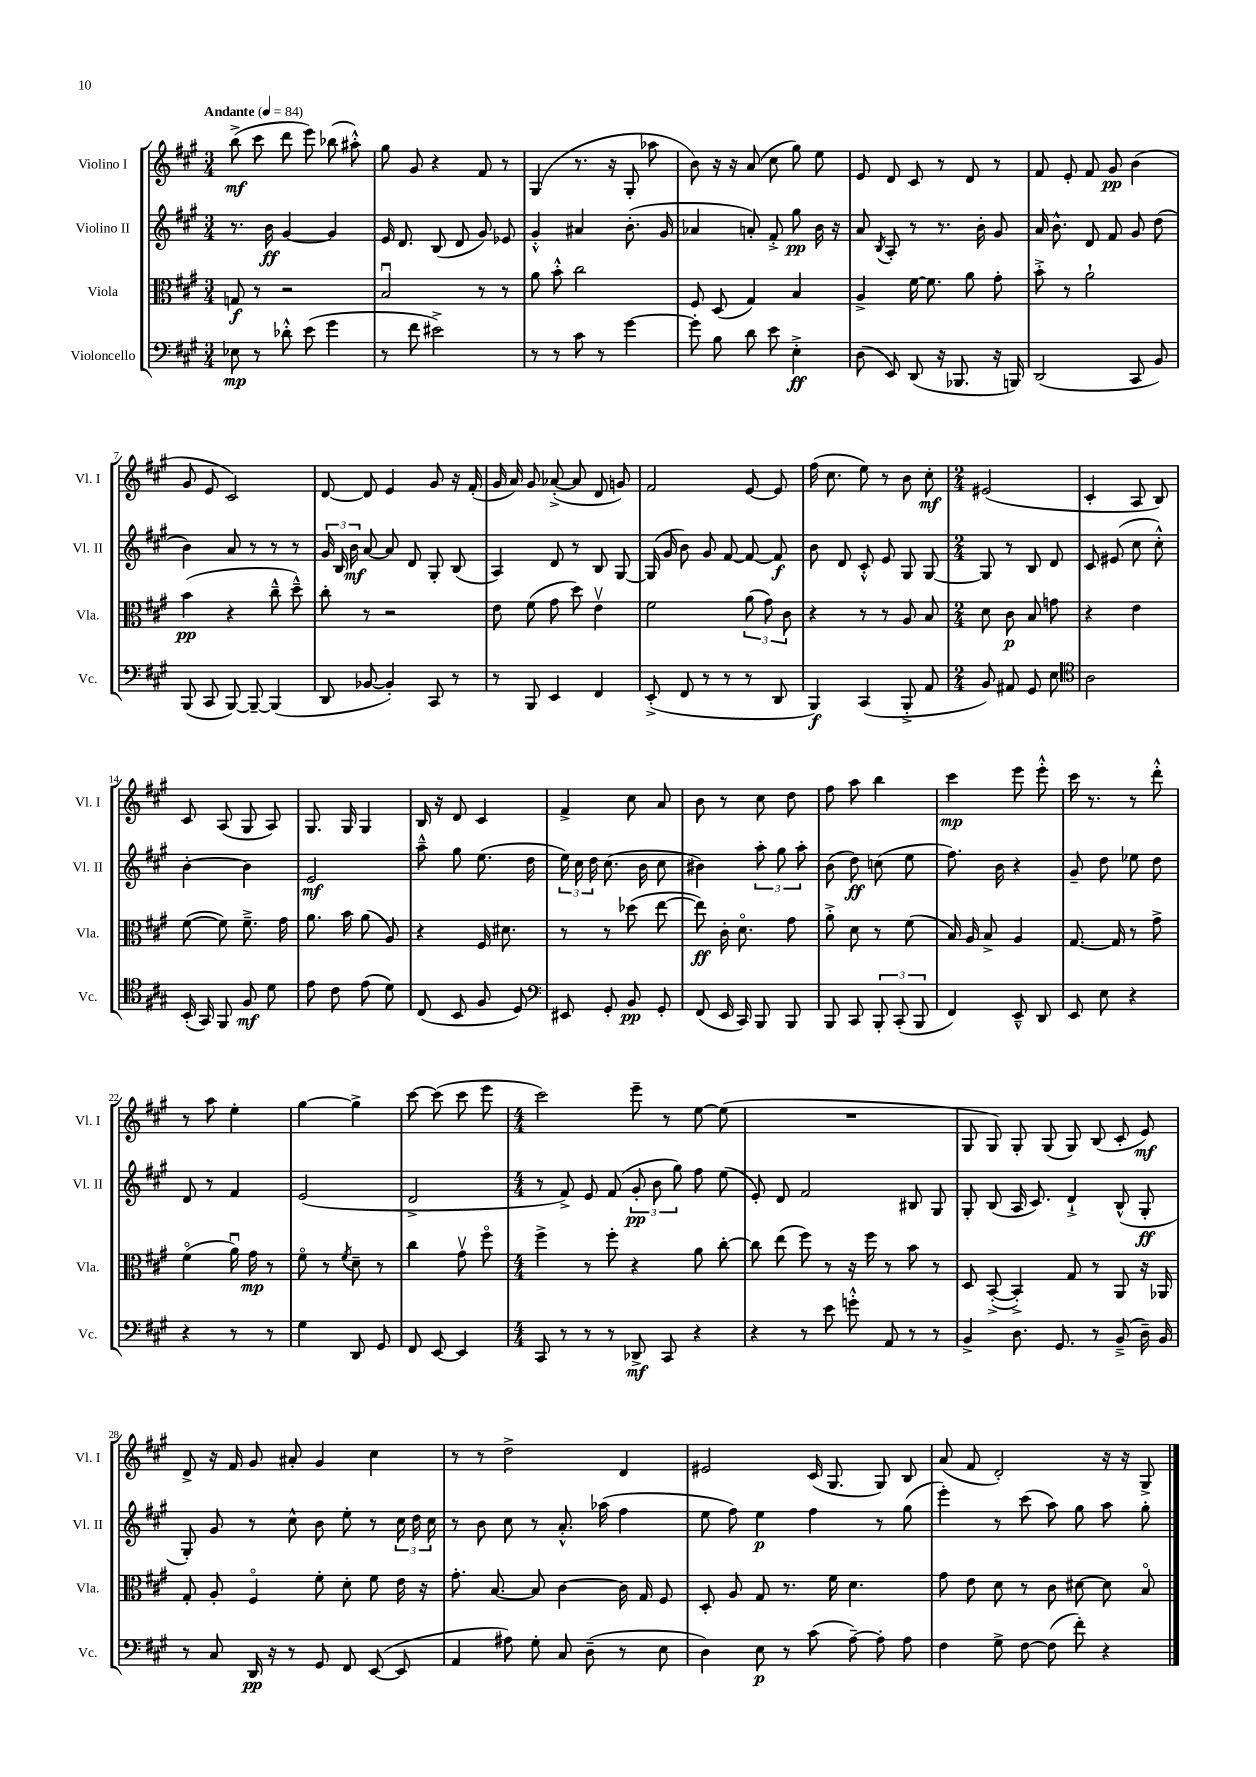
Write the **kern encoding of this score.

**kern	**kern	**kern	**kern
*staff4	*staff3	*staff2	*staff1
*clefF4	*clefC3	*clefG2	*clefG2
*k[f#c#g#]	*k[f#c#g#]	*k[f#c#g#]	*k[f#c#g#]
*M3/4	*M3/4	*M3/4	*M3/4
*MM84	*MM84	*MM84	*MM84
8E-	8G	8.r	(8bb^
8r	8r	.	8ccc#
.	.	16b	.
8d-'^^	2r	[4g#	8ddd
(8e	.	.	8eee)
4g#	.	4g#]	(8bb-
.	.	.	8aa#'^^)
=	=	=	=
8r	2Bu	16e	8gg#
.	.	8.d	.
8f#	.	.	8g#
2e#^)	.	(8B	4r
.	.	8d	.
.	8r	8g#)	8f#
.	8r	8e-	8r
=	=	=	=
8r	8a	4g#'^^	(4G#
8r	8b'^^	.	.
8c#	2cc#	4a#	8.r
8r	.	.	.
.	.	.	16r
[4g#	.	(8.b'	8G#'
.	.	.	8aa-
.	.	16g#	.
=	=	=	=
8g#']	8F#	4a-	8b)
8B	(8D	.	16r
.	.	.	16r
8d	4G#)	8a')	(8a
8e	.	8f#'^	8cc#
4E'^	4B	8gg#	8gg#)
.	.	16b	8ee
.	.	16r	.
=	=	=	=
(8D	4A^	8a	8e
.	.	8qB	.
8EE)	.	8A'	8d
(8DD	[16f#	8r	8c#
.	8.f#]	.	.
16r	.	8.r	8r
8.BBB-	.	.	.
.	8a	.	8d
.	.	16b'	.
16r	8g#'	8g#	8r
16BBB)	.	.	.
=	=	=	=
(2DD	8b'^	16a	8f#
.	.	8.b^^	.
.	8r	.	8e'
.	2a`	8d	8f#
.	.	8f#	8g#
8CC#	.	8g#	(4b
8BB)	.	(8dd	.
=	=	=	=
(8BBB	(4b	4b)	8g#
8CC#	.	.	8e
[8BBB)	4r	8a	2c#)
8BBB~_	.	8r	.
(4BBB]	8cc#~^^	8r	.
.	8dd~^^)	8r	.
=	=	=	=
8DD	8cc#'	24g#	[8d
.	.	24B	.
.	.	24b	.
[8BB-	8r	[8a	8d]
4BB-'])	2r	8a]	4e
.	.	8d	.
8CC#	.	8G#'	8g#
8r	.	(8B	16r
.	.	.	(16f#'
=	=	=	=
8r	8e	4A)	16g#
.	.	.	16a)
8BBB	(8f#	.	8g#
4EE	8g#	8d	([8a-'^
.	8dd)	8r	8a-]
4FF#	4ev	8B	8d
.	.	[8G#	8g)
=	=	=	=
(8EE'^	2f#	(16G#]	2f#
.	.	16g#	.
8FF#	.	8b)	.
8r	.	8g#	.
8r	.	[8f#	.
8r	(12a	8f#_	[8e
.	12g#)	.	.
8DD	.	8f#]	8e]
.	12c#	.	.
=	=	=	=
4BBB)	4r	8b	(16ff#
.	.	.	8.cc#
.	.	8d	.
(4CC#	8r	8c#'^^	8ee)
.	8r	8e	8r
8BBB'^	8A	8G#	8b
8AA	8B	[8G#	8cc#'
=	=	=	=
*M2/4	*M2/4	*M2/4	*M2/4
8BB)	8d	8G#]	(2e#
8AA#	8c#	8r	.
8GG#	8B	8B	.
8E	8g	8d	.
=	=	=	=
*clefC4	*	*	*
2A	4r	8c#	4c#'
.	.	(8e#	.
.	4e	8cc#	8A
.	.	8cc#'^^)	8B)
=	=	=	=
(16BB'	([8f#	[4b'	8c#
16GG#)	.	.	.
8FF#	8f#])	.	(8A
8F#	8.f#~^	4b]	8G#
8d	.	.	8A)
.	16g#	.	.
=	=	=	=
8e	8.a	2e	8.G#
8c#	.	.	.
.	16b	.	16G#
(8e	(8a	.	4G#
8d)	8A)	.	.
=	=	=	=
(8C#	4r	8aa~^^	16B
.	.	.	16r
8BB	.	8gg#	8d
8F#	16F#	(8.ee	4c#
.	8.d#	.	.
8D)	.	.	.
.	.	16dd	.
=	=	=	=
*clefF4	*	*	*
8EE#	8r	24ee)	4f#^
.	.	24cc#	.
.	.	24dd	.
8GG#'	8r	(8.cc#	.
8BB	(8dd-	.	8cc#
.	.	16b	.
8GG#'	[8ee	8cc#	8a
=	=	=	=
(8FF#	8ee])	4b#)	8b
16EE	16c#'	.	8r
16CC#)	8.do	.	.
8BBB	.	12aa'	8cc#
.	.	12gg#	.
8BBB	8g#	.	8dd
.	.	12aa'	.
=	=	=	=
8BBB	8a'^	(8b	8ff#
8CC#	8d	8dd)	8aa
12BBB'	8r	(8cc	4bb
(12CC#'	.	.	.
.	(8f#	8ee	.
12BBB	.	.	.
=	=	=	=
4FF#)	16B)	8.ff#)	4ccc#
.	16A	.	.
.	8B^	.	.
.	.	16b	.
8EE~^^	4A	4r	8eee
8DD	.	.	8eee'^^
=	=	=	=
8EE	[8.G#	8g#~	16ccc#
.	.	.	8.r
8E	.	8dd	.
.	16G#]	.	.
4r	8r	8ee-	8r
.	8g#^	8dd	8ddd'^^
=	=	=	=
4r	(4f#o	8d	8r
.	.	8r	8aa
8r	16au)	4f#	4ee'
.	16g#	.	.
8r	8r	.	.
=	=	=	=
4G#	8f#o	(2e	[4gg#
.	8r	.	.
.	8qf#	.	.
8DD	8d~	.	4gg#^]
8GG#	8r	.	.
=	=	=	=
8FF#	4cc#	2d^	[8ccc#
[8EE	.	.	(8ccc#]
4EE]	8g#v	.	8ccc#
.	8ff#o	.	8eee
=	=	=	=
*M4/4	*M4/4	*M4/4	*M4/4
8CC#	4ff#^	8r	2ccc#)
8r	.	8f#^)	.
8r	8r	8e	.
8r	8ff#'	(8f#	.
8DD-^	4r	12g#'	8eee~
.	.	12b	.
8CC#	.	.	8r
.	.	12gg#)	.
4r	8a	8ff#	[8ee
.	[8cc#'	(8ee	(8ee]
=	=	=	=
4r	8cc#]	8e')	1r
.	(8ee	8d	.
8r	8ff#)	2f#	.
8e	8r	.	.
8g'^^	16r	.	.
.	16ff#	.	.
8AA	8r	.	.
8r	8b	8B#	.
8r	8r	8G#	.
=	=	=	=
4BB^	8D	8G#'	8G#
.	([8BB'^	(8B	8G#)
8.D	4BB'^])	16A	8G#'
.	.	8.c#)	.
.	.	.	(8G#
8.GG#	.	.	.
.	8G#	4d`^	8G#)
8r	8r	.	(8B
(8BB~^	8AA	(8B^^	8c#'
16D~)	16r	8G#'	8e)
16BB	16AA-	.	.
=	=	=	=
8r	8G#'	8G#')	8d^
8C#	8A'	8g#	16r
.	.	.	16f#
16DD	4F#o	8r	8g#
16r	.	.	.
8r	.	8cc#^^	8a#'
8GG#	8f#'	8b	4g#
8FF#	8d'	8ee'	.
([8EE	8f#	8r	4cc#
8EE]	16e	24cc#	.
.	.	24dd	.
.	16r	.	.
.	.	24cc#	.
=	=	=	=
4AA	8.g#'	8r	8r
.	.	8b	8r
.	[8.B	.	.
8A#)	.	8cc#	2dd^
8G#'	8B]	8r	.
8C#	[4c#	8.a'^^	.
(8D~	.	.	.
.	.	(16aa-	.
8r	16c#]	4ff#	4d
.	16G#	.	.
8E	8F#	.	.
=	=	=	=
4D)	8D'	8ee	2e#
.	8A	8ff#)	.
8E	8G#	4ee	.
8r	8.r	.	.
(8c#	.	4ff#	(16c#
.	16f#	.	8.G#
[8A~)	4.d	.	.
8A']	.	8r	8G#)
8A	.	(8gg#	8B
=	=	=	=
4F#	8g#	4eee')	(8a
.	8e	.	8f#
8G#^	8d	8r	2d')
[8F#	8r	(8ccc#	.
(8F#]	8c#	8aa)	.
8f#')	[8d#	8gg#	.
4r	8d#]	8aa	16r
.	.	.	16r
.	8Bo	8gg#'	8G#^
==	==	==	==
*-	*-	*-	*-
